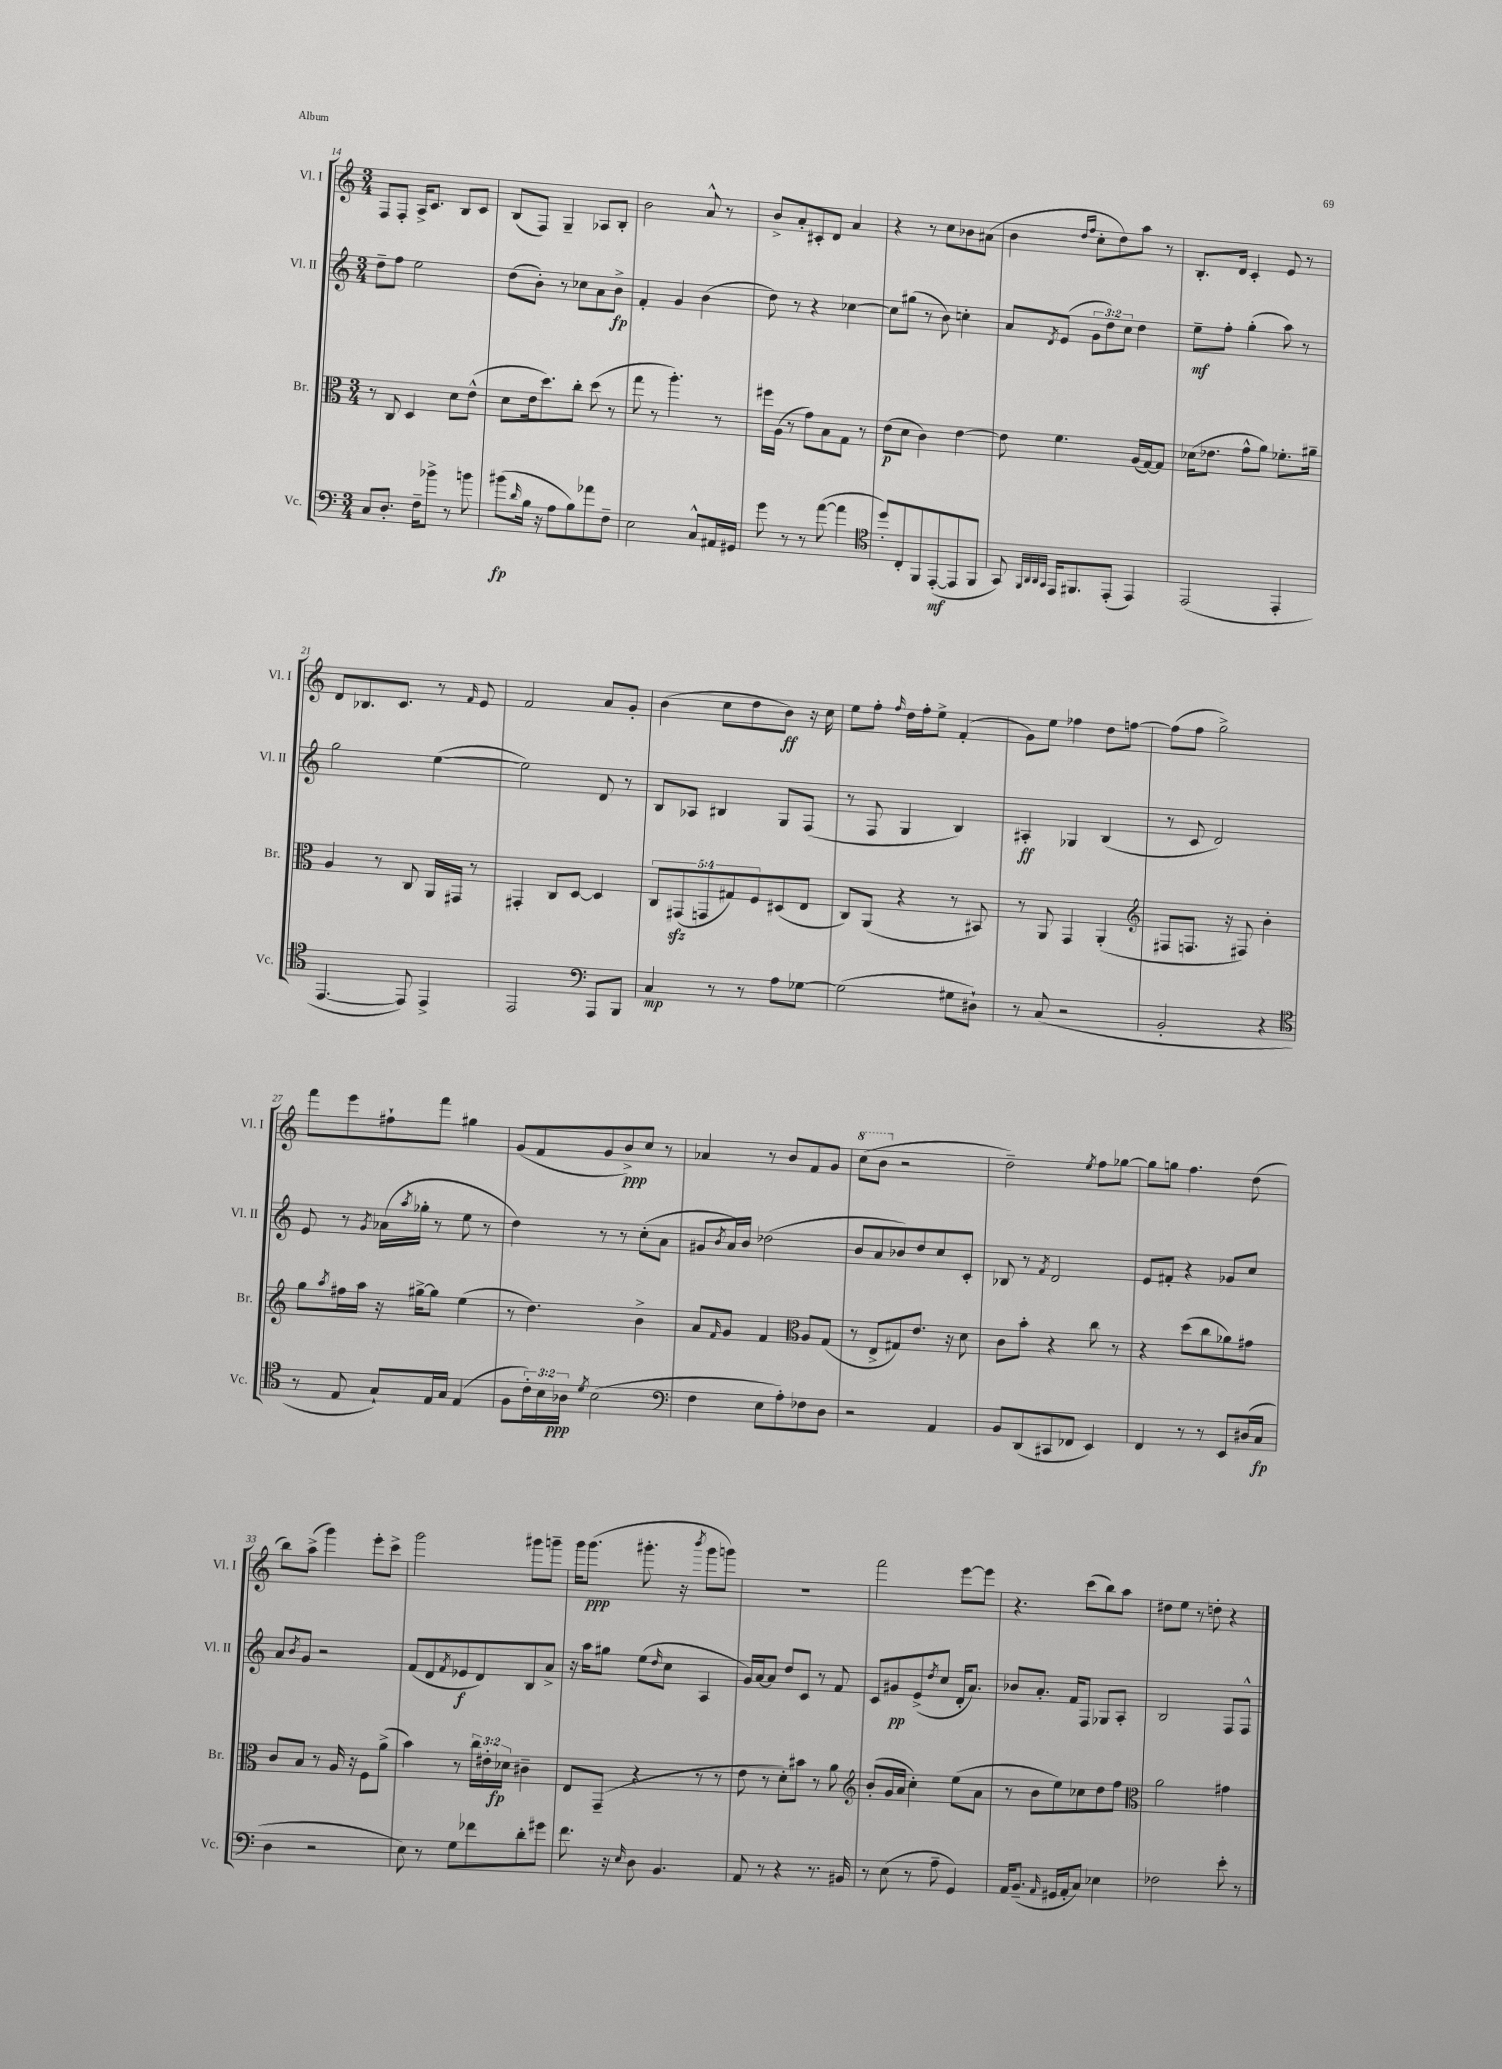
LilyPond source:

<<
\new StaffGroup <<
\new Staff = "s0" \with { instrumentName = "Vl. I" shortInstrumentName = "Vl. I" } {
    \clef treble \key c \major \numericTimeSignature \time 3/4
    f8 f8-. a16-> c'8. b8 c'8 |
    b8( f8) g4-- aes8 b8-. |
    b'2 a'8-^ r8 |
    b'8-> a'8-. cis'8-. d'8 a'4 |
    r4 r8 c''8 bes'8 ais'8( |
    b'4 \grace { d''16 f''16 } c''8-. d''8) a''8 r8 |
    b8.-. d'16 c'4-. e'8 r8 |
    d'8 bes8. c'8. r8 \grace { f'16 } e'8 |
    f'2 a'8 g'8-. |
    b'4( c''8 d''8 b'8\ff) r16 c''16 |
    e''8 f''8-. \grace { f''16 } d''16 f''16-. e''8-> f'4-.( |
    g'8) e''8 fes''4 d''8 f''8~ |
    f''8( f''8 g''2->) |
    f'''8 e'''8 fis''8-! f'''8 gis''4 |
    g'8( f'8 g'8 b'8->\ppp) c''8 r8 |
    aes'4 r8 b'8 f'8 g'8 |
    \ottava #1 c'''8( b''8 \ottava #0 r2 |
    d''2--) \acciaccatura { e''8 } f''8 ges''8~ |
    ges''8 g''8 f''4. d''8( |
    b''8) a''8->( g'''4) e'''8-. c'''8-> |
    g'''2 gis'''8 g'''8-- |
    g'''16 g'''8.\ppp( gis'''8.-. r16 \acciaccatura { b'''8 } gis'''8 g'''8) |
    R2. |
    f'''2 e'''8~ e'''8 |
    r4. c'''8( b''8) a''8 |
    dis''8 e''8 r8 d''8-. r4 \bar "|." |
}
\new Staff = "s1" \with { instrumentName = "Vl. II" shortInstrumentName = "Vl. II" } {
    \clef treble \key c \major \numericTimeSignature \time 3/4 \override Staff.TupletNumber.text = #tuplet-number::calc-fraction-text
    d''8-- f''8 e''2 |
    d''8( b'8-.) r8 ces''8 a'8 b'8->\fp |
    f'4-. g'4 b'4( |
    d''8) r8 r4 ces''4~ |
    ces''8 gis''8( r8 b'8) c''4-. |
    a'8 \acciaccatura { d'8 } e'8( \tuplet 3/2 { g'8 d''8) c''8 } d''4 |
    e''8--\mf f''8-. g''4-.( a''8) r8 |
    g''2 e''4~( |
    e''2) d'8 r8 |
    b8 aes8 bis4 g8 f8( |
    r8 f8 g4 b4) |
    ais4-.\ff ges4 b4( |
    r8 c'8 d'2) |
    e'8 r8 \acciaccatura { g'8 } aes'16( \acciaccatura { a''8 } ges''16-. r8 e''8 r8 |
    d''4) r8 r8 c''8-.( a'8 |
    gis'8 \acciaccatura { b'8 } a'16) b'16 des''2( |
    b'8 a'8 bes'8) d''8 c''8 c'8-. |
    bes8 r8 \acciaccatura { f'8 } d'2 |
    e'8 fis'8-. r4 ges'8 c''8 |
    a'8 \acciaccatura { b'8 } g'8 r2 |
    f'8( d'8 \acciaccatura { f'8 } ees'8\f d'8) b8 a'8-> |
    r16 a''16 gis''8 e''8( \grace { d''16 } c''8 a4 |
    g'16) a'16~ a'8 d''8 c'8 r8 f'8 |
    c'8 gis'8\pp e'8->( \acciaccatura { d''8 } c''8 d'16-. a'8.) |
    bes'8 a'8.-. f'16 f8 ges8 a8-. |
    b2 f8 f8-^ \bar "|." |
}
\new Staff = "s2" \with { instrumentName = "Br." shortInstrumentName = "Br." } {
    \clef alto \key c \major \numericTimeSignature \time 3/4 \override Staff.TupletNumber.text = #tuplet-number::calc-fraction-text
    r8 c8 d4 d'8 e'8-^( |
    d'8 e'16 d''8.) c''8-. d''8( r8 |
    g''8 r8 a''4.-.) r8 |
    fis''16 a16( r8 g'8) b8 g8 r8 |
    e'8\p( d'8 c'4) e'4~ |
    e'8 f'4. a16( g16~) g8 |
    des'16( ees'8. g'8-^ a'8) fes'8.-. ais'16-- |
    a4 r8 c8 a,16 gis,16 r8 |
    gis,4-. c8 d8~ d4 |
    \tuplet 5/4 { c8 gis,8\sfz( g,8 gis8) f8 } dis8( e8 |
    c8) a,8( r4 r8 bis,8) |
    r8 a,8 g,4 a,4-.( |
    \clef treble fis8 f8. r16 fis8) b'4-. |
    g''8 \acciaccatura { a''8 } fis''16 a''16 r16 gis''16~-> gis''8 e''4( |
    r8 d''4.) b'4-> |
    a'8 \grace { f'16 } g'8 f'4 \clef alto a8 g8( |
    r8 e8-> gis8) e'8. r16 d'8 |
    c'8 b'8-. r4 c''8 r8 |
    r4 d''8( c''8 aes'8) gis'8 |
    c'8 b8 r8 a16 r16 f8 a'8->( |
    b'4) r8 \tuplet 3/2 { c''16 eis'16-. des'16\fp } cis'4-- |
    e8 g,8--( r4 r8 r8 |
    e'8 r8 d'8-.) bis'8 r8 a'8 |
    \clef treble b'8-.( g'16 a'16 c''4-.) e''8( a'8 |
    r8 b'8 e''8) ces''8 d''8 f''8 |
    \clef alto a'2 gis'4 \bar "|." |
}
\new Staff = "s3" \with { instrumentName = "Vc." shortInstrumentName = "Vc." } {
    \clef bass \key c \major \numericTimeSignature \time 3/4 \override Staff.TupletNumber.text = #tuplet-number::calc-fraction-text
    c8 d8.-. f16-- bes'8-> r8 b'8 |
    bis'8\fp( \grace { d'16 } b16 r16 a8 b8) aes'8 f8-- |
    e2 c8-^ ais,16 gis,16 |
    g'8 r8 r8 a'8~( a'4 |
    \clef tenor d''8-.) c8-. f,8 e,8~-.\mf( e,8 f,8 |
    g,8) \grace { f,32 a,32 a,32 g,32 } e,16 fis,8. e,8-.( e,4) |
    e,2( e,4-. |
    e,4.~ e,8) e,4-> |
    e,2 \clef bass a,,8 b,,8 |
    c4\mp r8 r8 a8 ges8~ |
    ges2( gis8 dis8-!) |
    r8 c8( r2 |
    b,2-. r4 |
    \clef tenor r8 e8 g8-!) e16 g16 e4( |
    f8 \tuplet 3/2 { c'16-.) b16 aes16\ppp } \acciaccatura { d'8 } b2( |
    \clef bass f4 e8 a8-.) fes8 d8 |
    r2 a,4 |
    b,8 d,8( cis,8 fes,8 e,4) |
    f,4 r8 r8 e,8 dis16( c16\fp |
    d4 r2 |
    e8) r8 g8 fes'8 d'8-. gis'8 |
    f'8. r16 \grace { e16 } d8 b,4. |
    a,8 r8 r4 r8. bis,16 |
    r8 e8( r8 a8-- g,4) |
    a,16 b,8.--( \grace { a,16 } gis,16 a,16-. c8) ees4 |
    fes2 e'8-. r8 \bar "|." |
}
>>
>>
\layout { \context { \Score currentBarNumber = #14 } }
